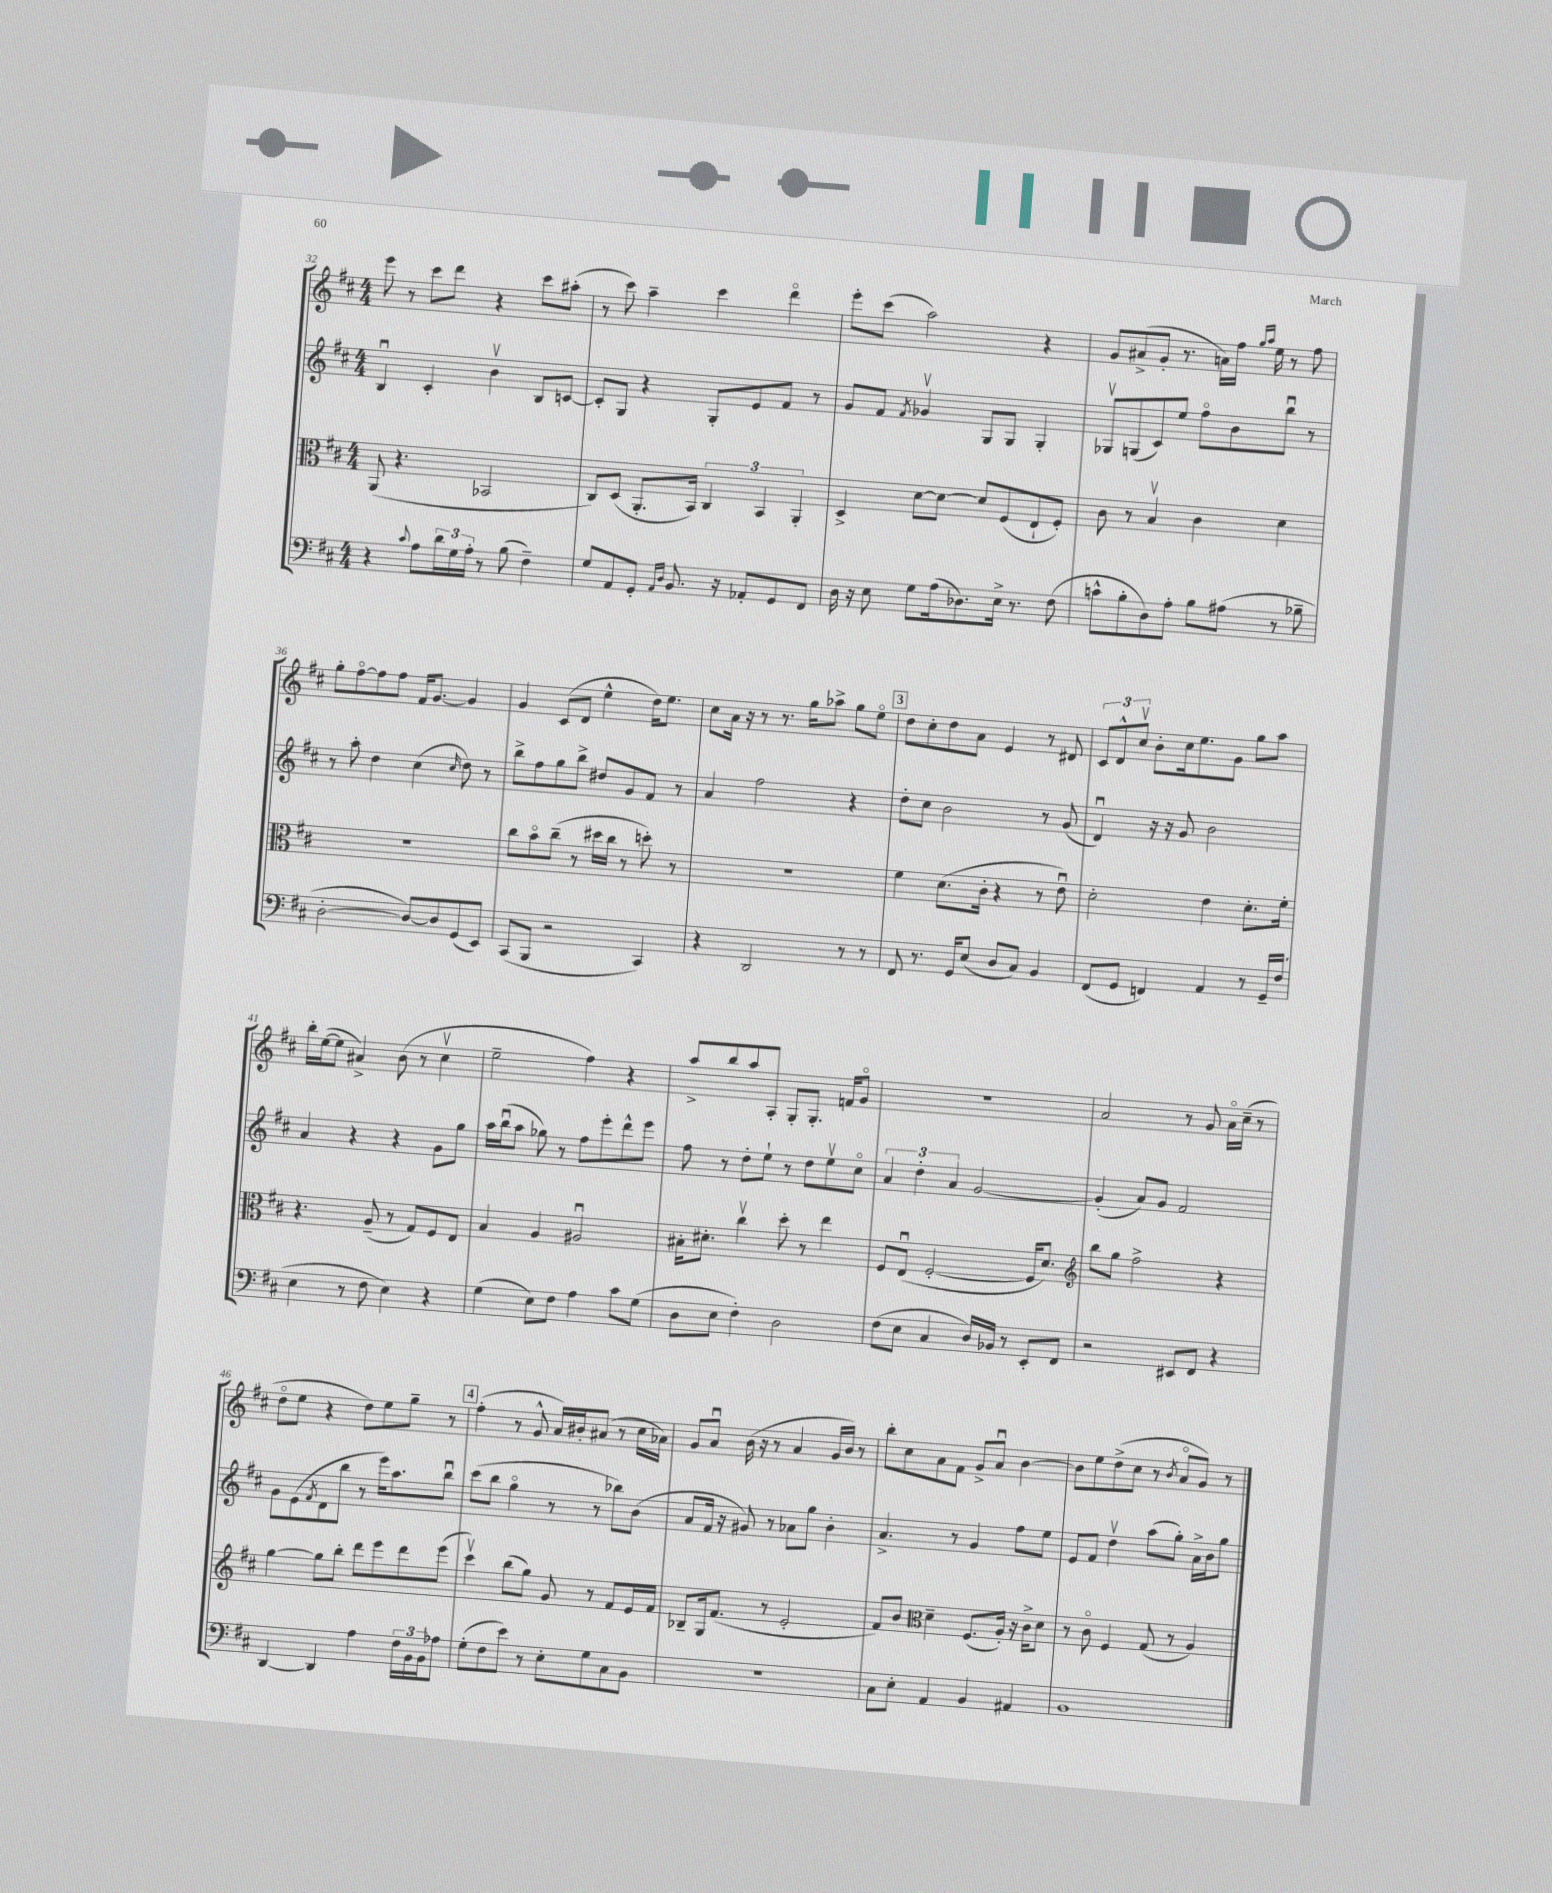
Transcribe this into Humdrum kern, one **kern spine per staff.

**kern	**kern	**kern	**kern
*staff4	*staff3	*staff2	*staff1
*clefF4	*clefC3	*clefG2	*clefG2
*k[f#c#]	*k[f#c#]	*k[f#c#]	*k[f#c#]
*M4/4	*M4/4	*M4/4	*M4/4
4r	(8AA	4Bu	8eee
.	4.r	.	8r
8qqc#	.	.	.
8A	.	4c#'	8ccc#
24d	.	.	8ddd
24G	.	.	.
24A'	.	.	.
8r	2BB-	4bv	4r
(8B	.	.	.
4F#~)	.	8B	8ccc#
.	.	[8c	(8aa#'
=	=	=	=
8G	8C#)	8c']	8r
8AA	(8D	8G	8ccc#)
8GG'	8.AA'	4r	4aa~
16qqAA	.	.	.
16qqD	.	.	.
8.BB	.	.	.
.	16BB)	.	.
.	6C#	8G'	4ccc#
16r	.	.	.
8AA-'	.	8e	.
.	6BB	.	.
8GG	.	8f#	4dddo
.	6AA'	.	.
8FF#	.	8r	.
=	=	=	=
16D	4D^	8g	8eee'
16r	.	.	.
8E	.	8f#	(8ccc#
.	.	8qf#	.
8G	[8d	4g-v	2aa)
(16A	8d_	.	.
8.D-)	.	.	.
.	8d]	8G	.
16E^	(8F#	8G	.
8.r	.	.	.
.	8E`	4G'	4r
(8F#	8F#')	.	.
=	=	=	=
8c^^	8c#	8G-v	8g
8B'	8r	(8G	(8a#^
8D)	4Bv	8c#)	8g'
8A'	.	8ee	8.r
8B	4c#	8ff#o	.
.	.	.	16a)
(8A#	.	8b	16ff#
.	.	.	16qqgg
.	.	.	16qqaa
.	.	.	16ee
8r	4d	8bbu	8r
8B-~	.	8r	8ff#
=	=	=	=
[2D'	1r	8r	8gg'
.	.	8aa'	[8ff#o
.	.	4dd	8ff#]
.	.	.	8ff#
8D_)	.	(4cc#	16f#
.	.	.	[8.g
8D]	.	.	.
.	.	16qqcc#	.
(8GG	.	8dd)	4g]
8EE)	.	8r	.
=	=	=	=
(8CC#	8cc#	8bb^	4g
8BBB	8bo	8ff#	.
2r	(8cc#~	8gg	(8c#
.	8r	8bb^	8d
.	16dd#	8dd#	4ee^^
.	16cc#	.	.
.	8r	8g	.
4CC#)	8dd')	8f#	16dd)
.	.	.	8.ee
.	8r	8r	.
=	=	=	=
4r	1r	4a	8cc#
.	.	.	16a
.	.	.	16r
2DD	.	2ff#	8r
.	.	.	8.r
.	.	.	16gg
.	.	.	8aa-^
8r	.	4r	8gg
8r	.	.	8eeo
=	=	=	=
8FF#	4f#	8dd'	8dd
8.r	.	8cc#	8cc#'
.	(8.d	2b	8dd
16GG	.	.	.
(8E	.	.	8a
.	16c#'	.	.
8D	4r	.	4e
8C#)	.	.	.
4BB	8r	8r	8r
.	8eu)	(8g	8d#
=	=	=	=
(8FF#	2d'	4du)	12c#
.	.	.	12d^^
8GG	.	.	.
.	.	.	12cc#v
4FF)	.	16r	8b'
.	.	16r	.
.	.	8g	16cc#
.	.	.	8.ee
4AA	4e	2b	.
.	.	.	8g
8r	8.d'	.	8gg
16GG~	.	.	8aa
(16F#	16f#'	.	.
=	=	=	=
4E	4.r	4a	16bb'
.	.	.	([16ee
.	.	.	8ee]
8r	.	4r	4a#^)
8F#	(8A~	.	.
4E)	8r	4r	(8b
.	8G)	.	8r
4r	8F#	8g	4cc#v
.	8E	8gg	.
=	=	=	=
(4G	4B	16aa	2ee~
.	.	(16bbu	.
.	.	8aa	.
8E)	4A	8gg-)	.
8F#	.	8r	.
4A	2A#u	8ff#	4ff#)
.	.	8eee'	.
8c#	.	8ddd^^	4r
(8G	.	8eee	.
=	=	=	=
8D	16B#'	8ff#	8aa^
.	8.d#'	.	.
8E	.	8r	8bb
4F#')	4cc#v	8dd'	8aa
.	.	8ee`	8A'
2D	8dd'	8r	8G'
.	8r	8dd	8.G'
.	4ee	8eev	.
.	.	.	16f
.	.	8cc#o	8go
=	=	=	=
(8F#	8F#	6a	1r
8E	(8Eu	.	.
.	.	6dd'	.
4C#	[2F#'	.	.
.	.	6a	.
16D)	.	[2g	.
16BB-	.	.	.
8r	.	.	.
8EE'	16F#]	.	.
.	8.d)	.	.
8FF#	.	.	.
=	=	=	=
*	*clefG2	*	*
2r	8bb	(4g']	2a
.	8gg	.	.
.	2ff#^	8a)	.
.	.	8g	.
8EE#	.	2f#	8r
8FF#	.	.	8g
4r	4r	.	16ao
.	.	.	(16cc#~
.	.	.	8r
=	=	=	=
[4DD	[4gg	8g	8ddo
.	.	(8e	8ee
.	.	8qf#	.
4DD]	8gg]	8d	4r
.	8bb'	8bb	.
4A	8ddd	8r	8dd)
.	8eee	16eee)	8ee
.	.	8.aa	.
24F#	8ddd	.	8gg~
24BB	.	.	.
24BB	.	.	.
8A-	(8eee	8bbu	8r
=	=	=	=
(8G'	4ccc#v)	(8ccc#	(4ff#'
8F#	.	8bb	.
8e)	(8bb	4ggo	8r
8r	8gg)	.	8g^^
8E'	8g	8r	16a)
.	.	.	16b#'
8G	8r	8r	(8a#
8C#	8f#	8bb-)	8r
8BB	16e	(8b	16cc#
.	16f#	.	16a-)
=	=	=	=
1r	8B-~	8a	8g
.	16G	16f#	8au
.	(8.f#	16r	.
.	.	8g#)	(16b
.	.	.	16r
.	8r	8r	8r
.	2e'	8a-	4a
.	.	8gg	.
.	.	4b'	16g
.	.	.	16b)
.	.	.	8r
=	=	=	=
8C#	8f#)	4.a^	8bb'
8E'	8b	.	8cc#
*	*clefC3	*	*
4AA	4d~	.	8a
.	.	8r	8f#
4BB	(8.F#	4g	8g^
.	.	.	8au
.	16A')	.	.
4AA#	16r	8ff#	[4b
.	16c#^	.	.
.	8d	8ee	.
=	=	=	=
1BB	8r	8e	8b]
.	8c#o	8f#	8ee
.	4F#	4ddv	(8dd^
.	.	.	8cc#
.	(8G	(8aa	8r
.	.	.	8qb
.	8r	8gg')	8ao
.	4A)	16a^	8g)
.	.	16b	.
.	.	8gg	8r
==	==	==	==
*-	*-	*-	*-
